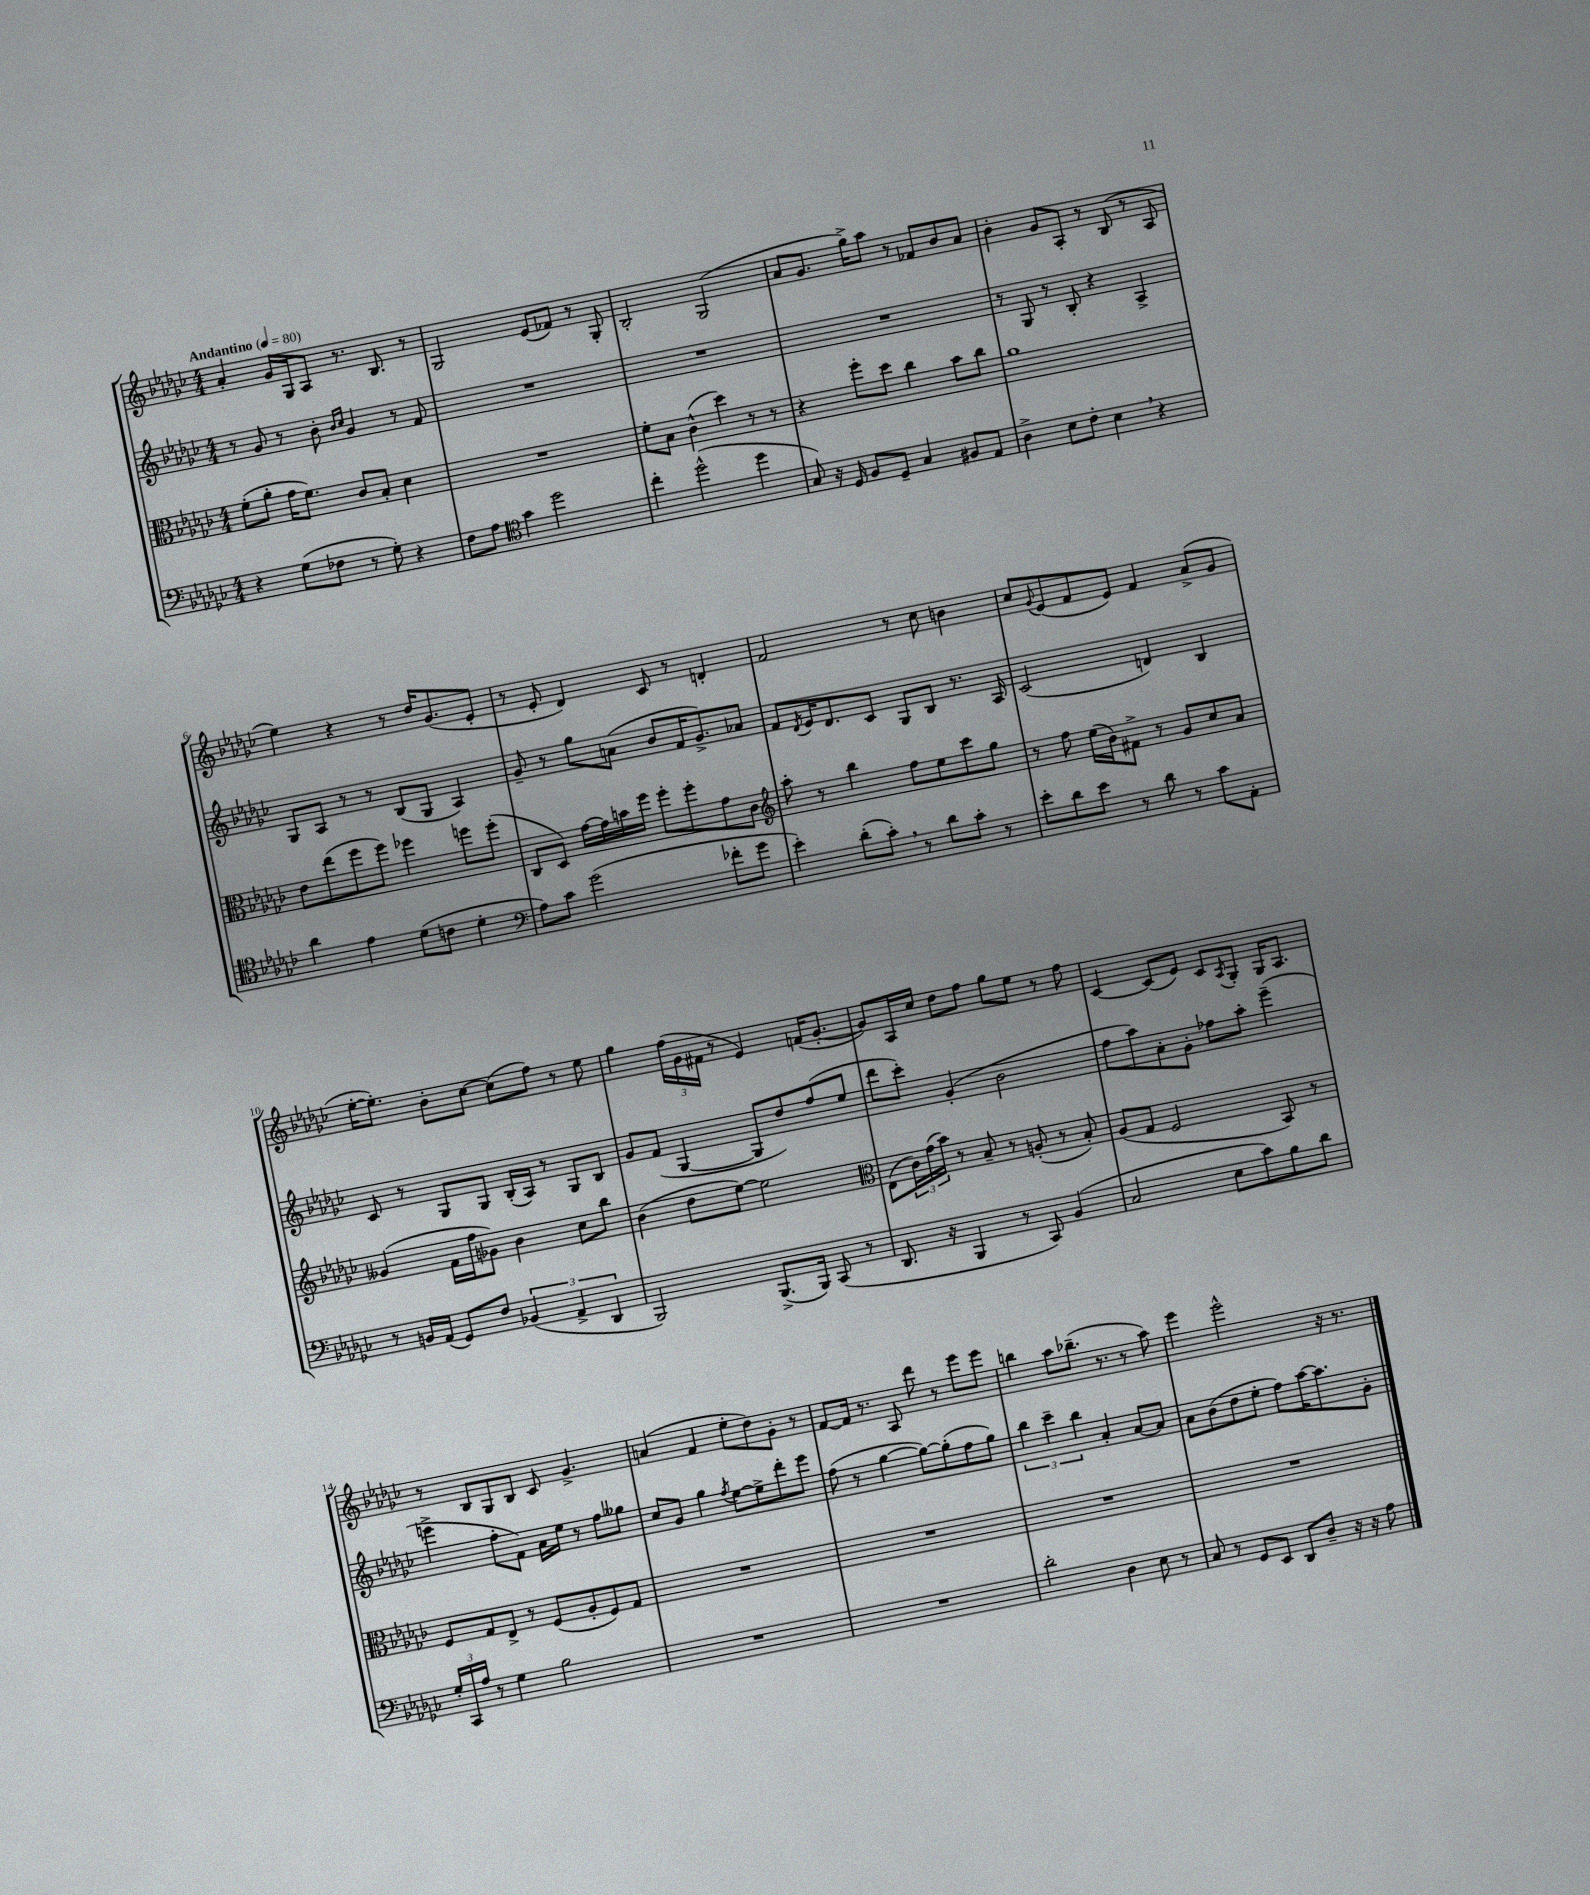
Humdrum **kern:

**kern	**kern	**kern	**kern
*part4	*part3	*part2	*part1
*staff4	*staff3	*staff2	*staff1
*clefF4	*clefC3	*clefG2	*clefG2
*k[b-e-a-d-g-c-]	*k[b-e-a-d-g-c-]	*k[b-e-a-d-g-c-]	*k[b-e-a-d-g-c-]
*M4/4	*M4/4	*M4/4	*M4/4
*MM80	*MM80	*MM80	*MM80
=1	=1	=1	=1
!	!	!	!LO:TX:a:B:t=Andantino
4r	(8f'\L	8r	4a-'/
.	8a-'\J	8g-/	.
(8G-\L	16g-\KL	8r	16g-/LL
.	8.f\J)	.	16G-/J
8F-X\J	.	8b-'\	8A-/J
.	.	16qqb-/LL	.
.	.	16qqcc-/JJ	.
8r	8c-/L	4g-/	8.r
8G-'\)	8B-'/J	.	.
.	.	.	8.B-/
4r	4d-\	8r	.
.	.	8f/	8r
=2	=2	=2	=2
8F\L	1r	1r	2G-/
8A-\J	.	.	.
*clefC4	*	*	*
4g-\	.	.	.
2dd-\	.	.	(8e-/L
.	.	.	8f-X/J)
.	.	.	8r
.	.	.	8G-'/
=3	=3	=3	=3
4cc-'\	8f'\L	1r	2B-'/
.	8B-\J	.	.
(2dd-^^\	(4c-^^\	.	.
.	4dd-\)	.	(2G-/
4dd-\	8r	.	.
.	8r	.	.
=4	=4	=4	=4
8G-/)	4r	1r	8a-/L
16r	.	.	8.g-/J
16D-/	.	.	.
8F/L	8ff'\L	.	.
.	.	.	16gg-^\KL)
8D-~/J	8dd-\J	.	8aa-\J
4G-/	4cc-\	.	8r
.	.	.	8f-X/L
8F#X/L	8b-\L	.	8b-/
8E-/J	8cc-\J	.	8a-/J
=5	=5	=5	=5
4A-^\	1a-	8r	4b-'\
.	.	8G-/	.
8B-\L	.	8r	8g-/L
8c-'\J	.	8B-'/	8A-'/J
4B-,\	.	4r	8r
.	.	.	(8B-/
4r	.	4A-^/	8r
.	.	.	8A-/
!!LO:LB:g=z
=6	=6	=6	=6
4a-\	8e-\L	8G-/L	4ee-\)
.	(8ee-\	8A-/J	.
4e-\	8ff\	8r	4r
.	8ff\J)	8r	.
(8d-\L	4ff-X\	(8B-/L	8r
8cn\J	.	8G-/J	16dd-/KL
.	.	.	(8.g-/
4d-'\	8ffn\L	4A-/)	.
.	(8ff'\J	.	8e-'/J
=7	=7	=7	=7
*clefF4	*	*	*
8A-\L)	8C-/L	8g-~/	8r
8c-\J	8D-/J)	8r	8e-'/
(2g-\	[16g-\LL	8gg-\L	4d-/)
.	16g-\]	.	.
.	16bn\	(8an\J	.
.	16ff\JJ	.	.
.	8ff'\L	8b-/L	8c-/
.	8ff'\	16f/K	8r
.	.	8.g-^/)	.
8f-X'\L	8g-\	.	4dn'/
8g-\J	8c-\J	8a-X/J	.
=8	=8	=8	=8
*	*clefG2	*	*
4e-'\)	8aa-'\	8f/L	2f/
.	.	8qd-/	.
.	8r	16e-/K	.
.	.	8.d-/	.
(8d-'\L	4bb-\	.	.
8c-',\J)	.	8c-/J	.
8r	8ff\L	8G-/L	8r
8d-\L	8ee-\	8B-/J	8cc-\
8c-'\J	8ccc-\	8.r	4bn\
8r	8gg-\J	.	.
.	.	16A-/	.
=9	=9	=9	=9
8e-'\L	8r	(2c-/	8cc-/L
.	.	.	8qqg-/
8d-\	8ff\	.	(8e-/
8e-\J	(16ee-\LL	.	8f/
.	16b-\J)	.	.
8r	8f#X^\J	.	8e-/J)
8d-\	8r	4dn/)	4f/
8r	8g-/L	.	.
8c-\L	8cc-/	4B-/	(8a-^/L
8AA-'\J	8a-/J	.	8g-/J
!!LO:LB:g=z
=10	=10	=10	=10
8r	(4g--X/	8c-/	[16ee-'\KL
.	.	.	8.ee-'\J])
16BBn/LL	.	8r	.
(16AA-/JJ	.	.	.
8GG-/L)	16f\LL	8G-/L	8b-'\L
.	16ff\J	.	.
8F/J	8g-X\J)	8G-/J	[8cc-\J
(6BB-X/	4b-\	(16B-'/LL	(8cc-\L]
.	.	16A-/JJ)	.
.	.	8r	8ff\J)
6AA-^/	.	.	.
.	8cc-\L	8G-/L	8r
6DD-/	.	.	.
.	8bb-\J	8B-/J	8ee-\
=11	=11	=11	=11
2BBB-/)	(4b-\	8g-/L	4gg-\
.	.	(8f/J	.
.	8dd-\L	[4G-/	(24ff\LL
.	.	.	24g-\
.	.	.	24f#X\JJ
.	[8ee-\J)	.	8r
(8.BBB-^/L	2ee-\]	8G-/L]	4e-/)
.	.	8dd-/)	.
16BBB-/Jk)	.	.	.
(8CC-/	.	(8ff/	(16fn/KL
.	.	.	[8.g-'/J
8r	.	8ee-/J	.
=12	=12	=12	=12
*	*clefC3	*	*
8.DD-/	(8E-\L	8ddd-\L	8g-/L])
.	24c-\L)	8ccc-'\J)	16A-/L
.	(24g-\	.	.
16r	.	.	16cc-/JJ
.	24b-\JJ)	.	.
4BBB-/	8r	(4g-'/	8dd-\L
.	8B-~/	.	8ff\J
8r	8r	2b-\	8gg-\L
8CC-/)	(8An'/	.	8ee-\J
(4BB-/	8r	.	8r
.	8B-'/)	.	8ff\
=13	=13	=13	=13
2C-/	(8A-/L	8ff\L	[4c-/
.	8G-/J	8aa-\)	.
.	2F/	8a-'\	(8c-/L]
.	.	8g-'\J	8e-/J)
8E-\L	.	8ff-X\L	8c-/L
.	.	.	8qA-/
8c-\)	.	8aa-'\J	8G-'/J
8B-\	8BB-/)	(4eee-~\	16G-/KL
.	.	.	8.A-/J
8d-\J	8r	.	.
!!LO:LB:g=z
=14	=14	=14	=14
24G-'/LL	8F/L	4eeen^\	8r
24CC-/	.	.	.
24A-/JJ	.	.	.
8r	8G-/	.	8B-/L
4G-\	8E-^/J	8ff'\L	8G-/
.	8r	8f\J)	8B-/J
2B-\	(8F/L	16a-\LL	8c-/
.	.	16ee-\JJ	.
.	8A-'/	8r	4.g-^/
.	8F/)	8ff\L	.
.	8G-/J	8gg--X\J	.
=15	=15	=15	=15
1r	1r	8cc-/L	(4an/
.	.	8g-/J	.
.	.	4gg-\	4f/
.	.	8qff/	.
.	.	[8ee-\L	8ee-'\L
.	.	8ee-^\]	8dd-\)
.	.	8ddd-'\	8g-'\J
.	.	8eee-\J	8r
=16	=16	=16	=16
1r	1r	(8ff\	[8f/L
.	.	8r	16f/Jk]
.	.	.	8.r
.	.	[4gg-\	.
.	.	.	8A-/
.	.	8gg-\L_)	8ddd-\
.	.	(8gg-'\]	8r
.	.	8ff\	8eee-\L
.	.	8gg-\J)	8eee-\J
=17	=17	=17	=17
2d-'\	1r	6bb-\	4bbn\
.	.	6ccc-~\	.
.	.	.	8aa-\L
.	.	6bb-\	.
.	.	.	(8.bb-X~\J
4D-\	.	4a-'/	.
.	.	.	8.r
8E-\	.	[8a-/L	8r
8r	.	8a-/J]	8aa-\)
=18	=18	=18	=18
8C-/	1r	8a-\L	4eee-\
8r	.	(8b-\	.
8GG-/L	.	8dd-\	2eee-^^\
8EE-/J	.	8ee-'\J	.
8DD-/L	.	8ff\L)	.
8D-~/J	.	[16aa-\K	.
.	.	8.aa-\]	.
16r	.	.	16r
16r	.	.	8.r
8A-\	.	8g-'\J	.
==	==	==	==
*-	*-	*-	*-
